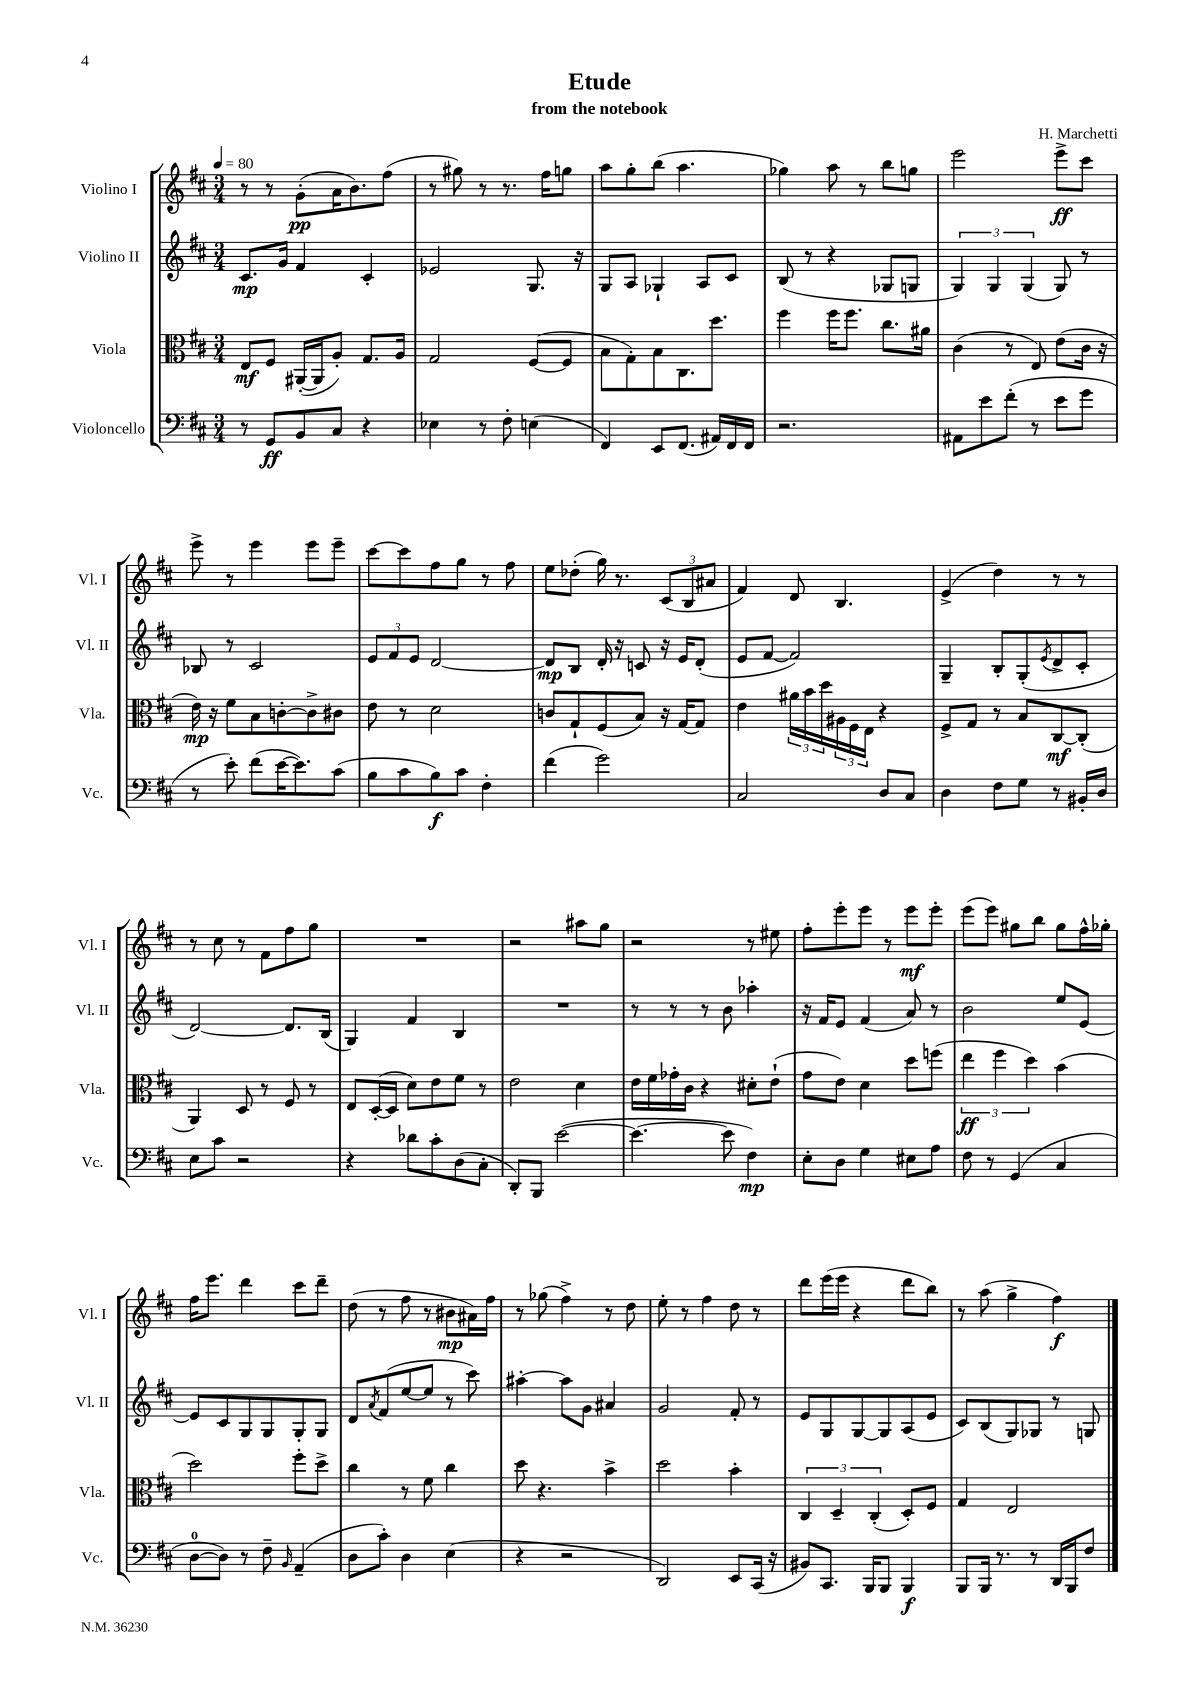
\header { title = "Etude" composer = "H. Marchetti" subtitle = "from the notebook" }
<<
\new StaffGroup <<
\new Staff = "s0" \with { instrumentName = "Violino I" shortInstrumentName = "Vl. I" } {
    \clef treble \key d \major \numericTimeSignature \time 3/4 \tempo 4 = 80
    r8 r8 g'8-.\pp( a'16 b'8.) fis''8( |
    r8 gis''8) r8 r8. fis''16 g''8 |
    a''8 g''8-. b''8( a''4. |
    ges''4) a''8 r8 b''8 g''8 |
    e'''2 e'''8->\ff cis'''8 |
    e'''8-> r8 e'''4 e'''8 e'''8-- |
    cis'''8~ cis'''8 fis''8 g''8 r8 fis''8 |
    e''8 des''8-.( g''16) r8. \tuplet 3/2 { cis'8( b8 ais'8 } |
    fis'4) d'8 b4. |
    e'4->( d''4) r8 r8 |
    r8 cis''8 r8 fis'8 fis''8 g''8 |
    R2. |
    r2 ais''8 g''8 |
    r2 r8 eis''8 |
    fis''8-. e'''8-. e'''8 r8 e'''8\mf e'''8-. |
    e'''8( e'''8) gis''8 b''8 gis''8 fis''16-^ ges''16-. |
    fis''16 e'''8. d'''4 cis'''8 d'''8-- |
    d''8( r8 fis''8 r8 bis'8\mp ais'16) fis''16 |
    r8 ges''8( fis''4->) r8 d''8 |
    e''8-. r8 fis''4 d''8 r8 |
    d'''8 e'''16( e'''16 r4 d'''8 b''8) |
    r8 a''8( g''4-> fis''4\f) \bar "|." |
}
\new Staff = "s1" \with { instrumentName = "Violino II" shortInstrumentName = "Vl. II" } {
    \clef treble \key d \major \numericTimeSignature \time 3/4
    cis'8.\mp g'16 fis'4 cis'4-. |
    ees'2 g8. r16 |
    g8 a8 ges4-! a8 cis'8 |
    b8( r8 r4 ges8 g8 |
    \tuplet 3/2 { g4) g4 g4( } g8) r8 |
    bes8 r8 cis'2 |
    \tuplet 3/2 { e'8 fis'8 e'8 } d'2~ |
    d'8\mp b8 d'16-. r16 c'8 r16 e'16 d'8-.( |
    e'8 fis'8~ fis'2) |
    g4-- b8-. g8-.( \acciaccatura { e'8 } d'8-> cis'8-. |
    d'2~) d'8. b16( |
    g4) fis'4 b4 |
    R2. |
    r8 r8 r8 b'8 aes''4-. |
    r16 fis'16 e'8 fis'4( a'8) r8 |
    b'2 e''8 e'8~ |
    e'8 cis'8 g8 g8 g8-. g8 |
    d'8 \acciaccatura { a'8 } fis'8( e''8~ e''8 r8 cis'''8) |
    ais''4~-. ais''8 g'8 ais'4 |
    g'2 fis'8-. r8 |
    e'8 g8 g8~ g8 a8( e'8 |
    cis'8) b8( g8) ges8 r8 g8 \bar "|." |
}
\new Staff = "s2" \with { instrumentName = "Viola" shortInstrumentName = "Vla." } {
    \clef alto \key d \major \numericTimeSignature \time 3/4
    e8\mf fis8 ais,16~-.( ais,16 a8-.) g8. a16 |
    g2 fis8~( fis8 |
    b8 g8-.) b8 cis8. d''8. |
    fis''4 fis''16 fis''8. cis''8. ais'16 |
    cis'4( r8 e8) e'8( cis'16 r16 |
    e'16\mp) r16 fis'8 b8 c'8~-. c'8-> cis'8 |
    e'8 r8 d'2 |
    c'8 g8-! fis8( b8) r16 g16~ g8 |
    e'4 \tuplet 3/2 { ais'16 b'16 d''16 } \tuplet 3/2 { ais16 fis16 e16 } r4 |
    fis8-> g8 r8 b8 cis8~\mf cis8-.( |
    a,4) d8 r8 fis8 r8 |
    e8 d16~-.( d16 d'8) e'8 fis'8 r8 |
    e'2 d'4 |
    e'16 fis'16 ges'16-. cis'16 r4 dis'8-. e'8-!( |
    g'8 e'8) d'4 d''8 f''8( |
    \tuplet 3/2 { e''4\ff fis''4 d''4) } b'4( |
    d''2) fis''8-. d''8-> |
    cis''4 r8 fis'8 cis''4 |
    d''8 r4. b'4-> |
    d''2 b'4-. |
    \tuplet 3/2 { cis4 d4-- cis4-.( } d8-.) fis8 |
    g4 e2 \bar "|." |
}
\new Staff = "s3" \with { instrumentName = "Violoncello" shortInstrumentName = "Vc." } {
    \clef bass \key d \major \numericTimeSignature \time 3/4
    r8 g,8\ff b,8 cis8 r4 |
    ees4 r8 fis8-. e4( |
    fis,4) e,8 fis,8.( ais,16) fis,16 fis,16 |
    r2. |
    ais,8 e'8 fis'8-.( r8 e'8 g'8 |
    r8 e'8-.) fis'8( e'16~ e'8.) cis'8( |
    b8 cis'8 b8\f) cis'8 fis4-. |
    fis'4( g'2) |
    cis2 d8 cis8 |
    d4 fis8 g8 r8 bis,16-. d16 |
    e8 cis'8 r2 |
    r4 des'8 cis'8-. d8( cis8-. |
    d,8-.) b,,8 e'2~( |
    e'4.~ e'8 fis4\mp) |
    e8-. d8 g4 eis8 a8 |
    fis8 r8 g,4( cis4 |
    d8-0~ d8) r8 fis8-- \grace { b,16 } a,4--( |
    d8 cis'8-.) d4 e4( |
    r4 r2 |
    d,2) e,8 cis,16( r16 |
    bis,8) cis,8. b,,16 b,,8 b,,4\f |
    b,,8 b,,16 r8. r8 d,16 b,,16 fis8 \bar "|." |
}
>>
>>
\layout { \context { \Score \remove "Bar_number_engraver" } }
